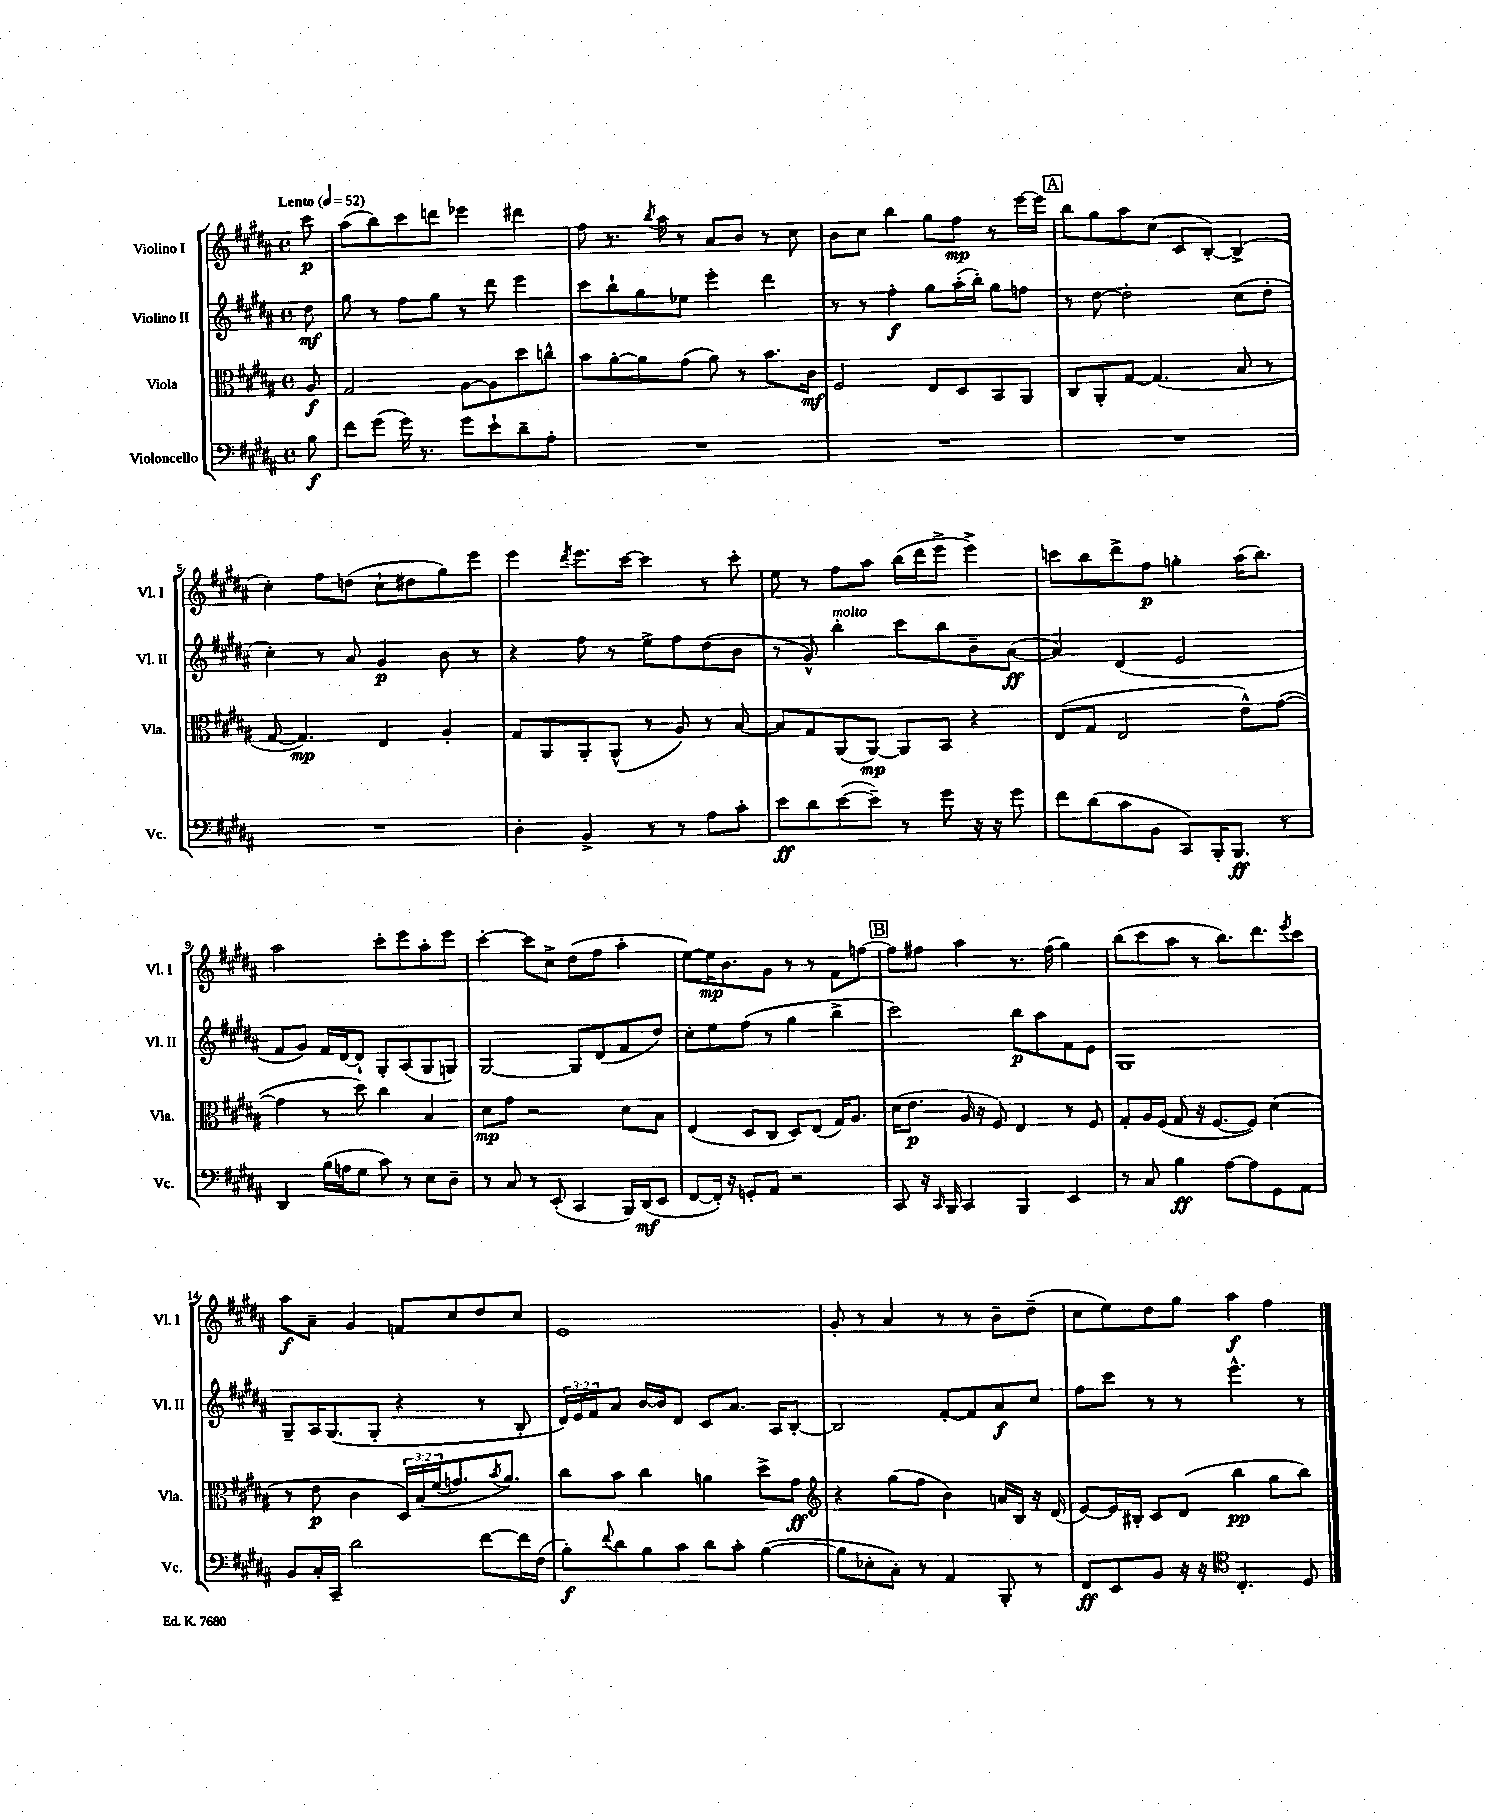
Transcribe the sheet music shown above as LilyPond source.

<<
\new StaffGroup <<
\new Staff = "s0" \with { instrumentName = "Violino I" shortInstrumentName = "Vl. I" } {
    \clef treble \key b \major \defaultTimeSignature \time 4/4 \partial 8 \tempo "Lento" 4 = 52
    cis'''8\p |
    ais''8( b''8) cis'''8 d'''8 ees'''4 dis'''4 |
    fis''8 r8. \acciaccatura { b''8 } ais''16 r8 ais'8 b'8 r8 cis''8 |
    b'8 cis''8 b''4 gis''8 fis''8\mp r8 e'''16~ e'''16 |
    \mark \markup { \box "A" } b''8 gis''8 ais''8 cis''8( cis'8 b8~-.) b4->( |
    cis''4-.) fis''8 d''8( cis''8-! dis''8 gis''8) e'''8 |
    e'''4 \acciaccatura { dis'''8 } e'''8. cis'''16~ cis'''4 r8 cis'''8-. |
    e''8 r8 fis''8 ais''8 b''16( dis'''16 e'''8-> e'''4->) |
    c'''8 b''8 dis'''8-> fis''8\p g''4-. ais''16( b''8.) |
    ais''2 cis'''8-. e'''8 ais''8-. e'''8 |
    cis'''4~-. cis'''8 cis''8-> dis''8( fis''8 ais''4-. |
    e''8~) e''16\mp b'8. gis'8 r8 r8 fis'8 f''8~ |
    \mark \markup { \box "B" } f''8 fis''8 ais''4 r8. fis''16( gis''4) |
    b''8( cis'''8 ais''8 r8 b''8.) dis'''8. \acciaccatura { e'''8 } cis'''8 |
    ais''8\f ais'8-- gis'4 f'8 cis''8 dis''8 cis''8 |
    e'1 |
    gis'8-. r8 ais'4 r8 r8 b'8-- dis''8--( |
    cis''8 e''8) dis''8 gis''8 ais''4\f fis''4 \bar "|." |
}
\new Staff = "s1" \with { instrumentName = "Violino II" shortInstrumentName = "Vl. II" } {
    \clef treble \key b \major \defaultTimeSignature \time 4/4 \override Staff.TupletNumber.text = #tuplet-number::calc-fraction-text \partial 8
    dis''8\mf |
    gis''8 r8 fis''8 gis''8 r8 dis'''8 e'''4 |
    cis'''8 b''8-! gis''8 ees''8 e'''4-. dis'''4 |
    r8 r8 fis''4-.\f gis''8 ais''16-.( b''16-.) gis''8 f''8 |
    \mark \markup { \box "A" } r8 dis''8~ dis''2-. cis''8( dis''8-. |
    cis''4-.) r8 ais'8 gis'4\p b'8 r8 |
    r4 fis''8 r8 e''8-> fis''8 dis''8( b'8 |
    r8 gis'8-^) b''4-.^\markup { \italic "molto" } cis'''8 b''8 b'8-- ais'8~\ff( |
    ais'4) dis'4( e'2 |
    fis'8 gis'8) fis'16 dis'16~ dis'8-! gis8-. ais8( gis8 g8) |
    gis2~ gis8 dis'8( fis'8 dis''8) |
    cis''8-. e''8 fis''8( r8 gis''4 b''4-> |
    \mark \markup { \box "B" } cis'''2) b''8\p ais''8 fis'8 e'8 |
    gis1 |
    gis8-- ais16 gis8.( gis8-. r4 r8 b8-. |
    \tuplet 3/2 { dis'16) e'16 fis'16 } ais'8 b'16~ b'16 dis'8 cis'8 ais'8. ais16 b8~-. |
    b2 fis'8~-. fis'8 ais'8\f cis''8 |
    fis''8 cis'''8 r8 r8 e'''4.-^ r8 \bar "|." |
}
\new Staff = "s2" \with { instrumentName = "Viola" shortInstrumentName = "Vla." } {
    \clef alto \key b \major \defaultTimeSignature \time 4/4 \override Staff.TupletNumber.text = #tuplet-number::calc-fraction-text \partial 8
    ais8\f |
    gis2 ais8~ ais8 dis''8 c''8-^ |
    b'8 ais'8~-. ais'8 gis'8( ais'8) r8 b'8. cis'16\mf |
    fis2 e8 dis8 b,8 ais,8 |
    \mark \markup { \box "A" } cis8 ais,8-. gis8~ gis4.( b8 r8 |
    gis8~ gis4.\mp) e4 ais4-. |
    gis8 ais,8 ais,8-. ais,8-^( r8 ais8) r8 b8~ |
    b8 gis8 ais,8( ais,8~\mp) ais,8 b,8 r4 |
    e8( gis8 e2 e'8-^) gis'8~( |
    gis'4 r8 dis''8) cis''4 b4 |
    dis'8\mp gis'8 r2 dis'8 b8 |
    e4( dis8 cis8 dis8) e8( gis16) ais8. |
    \mark \markup { \box "B" } dis'16( e'8.\p ais16 r16 fis8) e4 r8 fis8 |
    gis8-. ais16 fis16( gis8 r16 fis8.~ fis8) dis'4( |
    r8 e'8\p cis'4 \tuplet 3/2 { dis16) b16\( fis'16( } g'8.) \acciaccatura { b'8 } ais'8.\) |
    cis''8 b'8 cis''4 a'4 dis''8-> gis'8\ff |
    \clef treble r4 gis''8( fis''8 b'4) a'16 b16 r16 dis'16( |
    e'8~) e'16 bis16-. cis'8 dis'8( b''4\pp gis''8 b''8) \bar "|." |
}
\new Staff = "s3" \with { instrumentName = "Violoncello" shortInstrumentName = "Vc." } {
    \clef bass \key b \major \defaultTimeSignature \time 4/4 \partial 8
    b8\f |
    fis'8 gis'8( gis'16) r8. gis'8 e'8-! dis'8-- ais8-. |
    R1 |
    R1 |
    \mark \markup { \box "A" } R1 |
    R1 |
    dis4-. b,4-> r8 r8 ais8 cis'8-. |
    e'8\ff dis'8 e'8~( e'8--) r8 gis'8 r16 r16 gis'8 |
    fis'8 dis'8( cis'8 b,8 cis,8) b,,16-. b,,8.\ff r8 |
    dis,4 b16( a16 gis8 cis'8) r8 e8 dis8-- |
    r8 cis8 r8 e,8-.( cis,4 b,,16) dis,16\mf( e,8 |
    fis,8~ fis,16-.) r16 g,8-. ais,8 r2 |
    \mark \markup { \box "B" } cis,8 r16 \grace { cis,16 } b,,16 cis,4 b,,4 e,4 |
    r8 cis8 b4\ff ais8~ ais8 gis,8 ais,8 |
    b,8 cis16-. cis,16-- dis'2 fis'8~ fis'16 fis16( |
    b8-.\f) \appoggiatura { fis'8 } dis'8 b8 cis'8 dis'8 cis'8-. b4~( |
    b8 ees8-. cis8-.) r8 ais,4 b,,8-. r8 |
    fis,8\ff e,8 b,8 r16 r16 \clef tenor cis4.-. dis8 \bar "|." |
}
>>
>>
